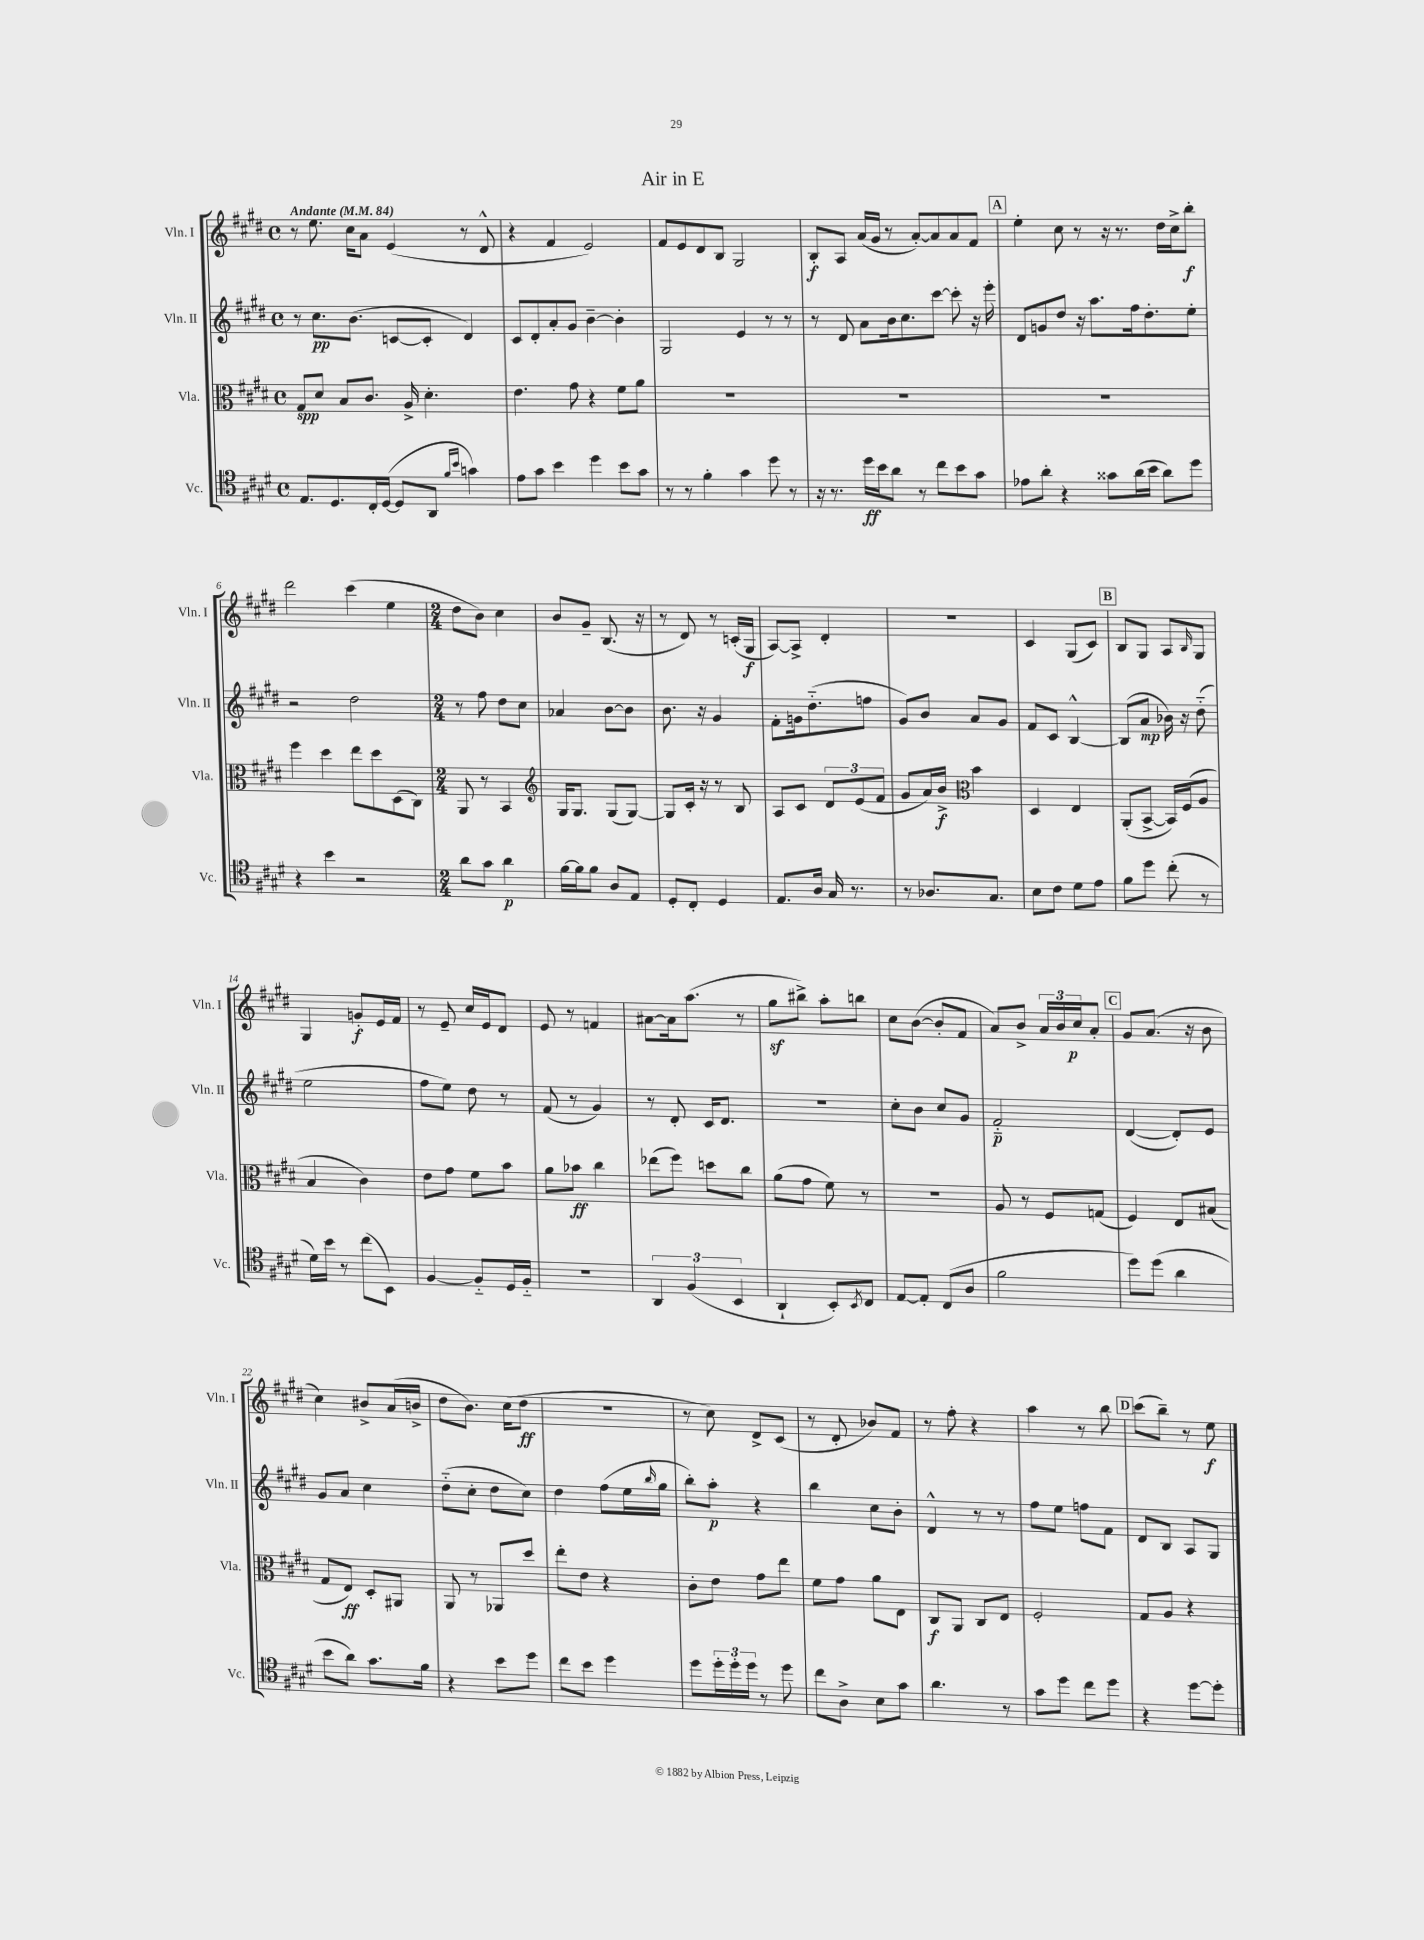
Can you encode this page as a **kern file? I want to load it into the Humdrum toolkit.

**kern	**kern	**kern	**kern
*staff4	*staff3	*staff2	*staff1
*clefC4	*clefC3	*clefG2	*clefG2
*k[f#c#g#d#]	*k[f#c#g#d#]	*k[f#c#g#d#]	*k[f#c#g#d#]
*M4/4	*M4/4	*M4/4	*M4/4
*met(c)	*met(c)	*met(c)	*met(c)
*MM84	*MM84	*MM84	*MM84
8.E/L	8G#/L	8r	8r
.	8d#/J	8.cc#\L	8.ee\
8.D#/	.	.	.
.	8B/L	.	.
.	.	(8.b\J	16cc#\LK
16C#'/L	8.c#/J	.	8a\J
([16D#/JJ	.	.	.
8D#/]L	.	[8c/L	(4e/
.	16A^/	.	.
8AA/J	4.d#'\	8c'/]J	.
16qqf#/LL	.	.	.
16qqb/JJ	.	.	.
4g\)	.	4d#/)	8r
.	.	.	8d#^^/
=	=	=	=
8e\L	4.e\	8c#/L	4r
8g#\J	.	8d#'/	.
4b\	.	8a'/	4f#/
.	8g#\	8g#/J	.
4dd#\	4r	[4b~\	2e/)
8b\L	8f#\L	4b'\]	.
8g#\J	8a\J	.	.
=	=	=	=
8r	1r	2G#/	8f#/L
8r	.	.	8e/
4f#'\	.	.	8d#/
.	.	.	8B/J
4g#\	.	4e/	2G#/
8dd#\	.	8r	.
8r	.	8r	.
=	=	=	=
16r	1r	8r	8B'/L
8.r	.	.	.
.	.	8d#/	8A/J
16dd#\LL	.	8a\L	(16a/LL
16b\J	.	.	16g#/JJ
8a\J	.	16b\k	8r
.	.	8.cc#\	.
8r	.	.	[8a'/L)
8cc#\L	.	[8ccc#\J	8a/]
8b\	.	8ccc#'\]	8a/
8g#\J	.	16r	8f#/J
.	.	16eee'\	.
=	=	=	=
8e-\L	1r	8d#/L	4ee'\
8a'\J	.	8g/	.
4r	.	8dd#/J	8cc#\
.	.	16r	8r
.	.	8.aa\L	.
8g##\L	.	.	16r
.	.	.	8.r
(16a\L	.	16ff#\k	.
16b\JJ	.	8.dd#'\	.
8a\L)	.	.	16dd#\LL
.	.	.	16cc#^\J
8dd#\J	.	8ee'\J	8bb'\J
=	=	=	=
4r	4ff#\	2r	2ddd#\
4b\	4dd#\	.	.
2r	8ee\L	2dd#\	(4ccc#\
.	8dd#\	.	.
.	(8D#\	.	4ee\
.	8C#\J)	.	.
=	=	=	=
*M2/4	*M2/4	*M2/4	*M2/4
8a\L	8AA/	8r	8dd#\L
8g#\J	8r	8ff#\	8b\J)
4a\	4BB/	8dd#\L	4cc#\
.	.	8cc#\J	.
=	=	=	=
*	*clefG2	*	*
[16f#\LL	16G#/LK	4a-/	8b/L
16f#\]J	8.G#/J	.	.
8f#\J	.	.	8g#~/J
8A/L	(8G#/L	[8b\L	(8.B/
8E/J	[8G#/J)	8b\]J	.
.	.	.	16r
=	=	=	=
8D#'/L	8G#/]L	8.b\	8r
8C#'/J	16c#'/Jk	.	8d#/)
.	16r	16r	.
4D#/	8r	4g#/	8r
.	8B/	.	(16c'/LL
.	.	.	16G#/JJ
=	=	=	=
8.E/L	8A/L	8f#'\L	[8A/L)
.	8c#/J	16g\k	8A^/]J
16A/Jk	.	(8.dd#'~\	.
16G#/	12d#/L	.	4d#'/
8.r	.	.	.
.	(12e/	.	.
.	.	8ff\J	.
.	12f#/J	.	.
=	=	=	=
8r	8g#/L	8g#/L)	2r
8.A-/L	16a/L)	8b/J	.
.	16b^/JJ	.	.
*	*clefC3	*	*
.	4b\	8a/L	.
8.G#/J	.	.	.
.	.	8g#/J	.
=	=	=	=
8B\L	4D#/	8f#/L	4c#/
8c#\J	.	8c#/J	.
8d#\L	4E/	[4B^^/	(8G#/L
8e\J	.	.	8c#/J)
=	=	=	=
8f#\L	(8AA'/L	(8B/]L	8B/L
8dd#\J	[8BB^/J	8a/J	8G#/J
(8cc#'\	16BB/]LL)	16b-\)	8A/L
.	(16F#/J	16r	.
.	.	.	16qqB/
8r	8A/J	(8dd#'~\	8G#/J
=	=	=	=
16d#\LL)	4B/	2ee\	4G#/
16b\JJ	.	.	.
8r	.	.	.
(8cc#\L	4c#\)	.	8g'/L
8BB\J)	.	.	16e/L
.	.	.	16f#/JJ
=	=	=	=
[4F#/	8e\L	8ff#\L	8r
.	8g#\J	8ee\J)	8e~/
8F#'~/]L	8f#\L	8dd#\	16cc#/LL
.	.	.	16e/J
16D#/L	8b\J	8r	8d#/J
16F#'~/JJ	.	.	.
=	=	=	=
2r	8a\L	(8f#/	8e/
.	8b-\J	8r	8r
.	4cc#\	4g#/)	4f/
=	=	=	=
6AA/	(8ee-\L	8r	[8a#\L
.	8ff#\J)	8d#'/	16a#\]k
(6F#/	.	.	.
.	.	.	(8.aa\J
.	8dd\L	16c#/LK	.
.	.	8.d#/J	.
6BB/	.	.	.
.	8cc#\J	.	8r
=	=	=	=
4AA`/	(8a\L	2r	8gg#\L
.	8g#\J	.	8bb#^\J)
8BB'/L)	8f#\)	.	8aa'\L
8qBB/	.	.	.
8C#/J	8r	.	8bb\J
=	=	=	=
[8E/L	2r	8cc#'\L	8cc#\L
8E'/]J	.	8b\J	([8b\J
(8C#/L	.	8cc#/L	8b'/]L
8A/J	.	8g#/J	8f#/J
=	=	=	=
2f#\	8A/	2f#'~/	8a/L)
.	8r	.	8b^/J
.	8F#/L	.	24a/LL
.	.	.	24b/
.	.	.	24cc#/J
.	(8G/J	.	8a'/J
=	=	=	=
8dd#\L)	4F#/)	([4d#/	8g#/L
(8dd#\J	.	.	(8.a/J
4a\	8E/L	8d#'/]L)	.
.	.	.	16r
.	(8B#/J	8e/J	8b\
=	=	=	=
8b\L	8G#/L	8g#/L	4cc#\)
8a\J)	8E/J)	8a/J	.
8.g#\L	8D#'/L	4cc#\	8b#^/L
.	8AA#/J	.	(16a/L
16f#\Jk	.	.	16b^/JJ
=	=	=	=
4r	8AA/	(8dd#'~\L	8dd#\L
.	8r	8cc#'\J	8.b\J)
8b\L	8AA-/L	8dd#\L	.
.	.	.	(16cc#\LK
8dd#\J	8dd#/J	8cc#\J)	8dd#\J
=	=	=	=
8cc#\L	8ee'\L	4dd#\	2r
8b\J	8e\J	.	.
4dd#\	4r	(8ff#\L	.
.	.	16ee\L	.
.	.	16qqbb/	.
.	.	16gg#\JJ	.
=	=	=	=
8dd#\L	8c#'\L	8bb'\L)	8r
24dd#'\L	8e\J	8aa'\J	8cc#\)
24dd#'\	.	.	.
24dd#\JJ	.	.	.
8r	8g#\L	4r	8d#^/L
8dd#\	8ee\J	.	(8c#/J
=	=	=	=
8cc#\L	8f#\L	4bb\	8r
8A^\J	8g#\J	.	8d#'/
8B\L	8a\L	8cc#\L	8b-/L)
8g#\J	8E\J	8b'\J	8f#/J
=	=	=	=
4.a\	8C#/L	4d#^^/	8r
.	8AA/J	.	8ff#'\
.	8C#/L	8r	4r
8r	8E/J	8r	.
=	=	=	=
8g#\L	2F#'/	8ff#\L	4aa\
8dd#\J	.	8ee\J	.
8cc#\L	.	8ff\L	8r
8dd#\J	.	8f#\J	8bb\
=	=	=	=
4r	8G#/L	8d#/L	(8ccc#\L
.	8A/J	8B/J	8bb~\J)
[8dd#\L	4r	8A/L	8r
8dd#'\]J	.	8G#/J	8ee\
==	==	==	==
*-	*-	*-	*-
